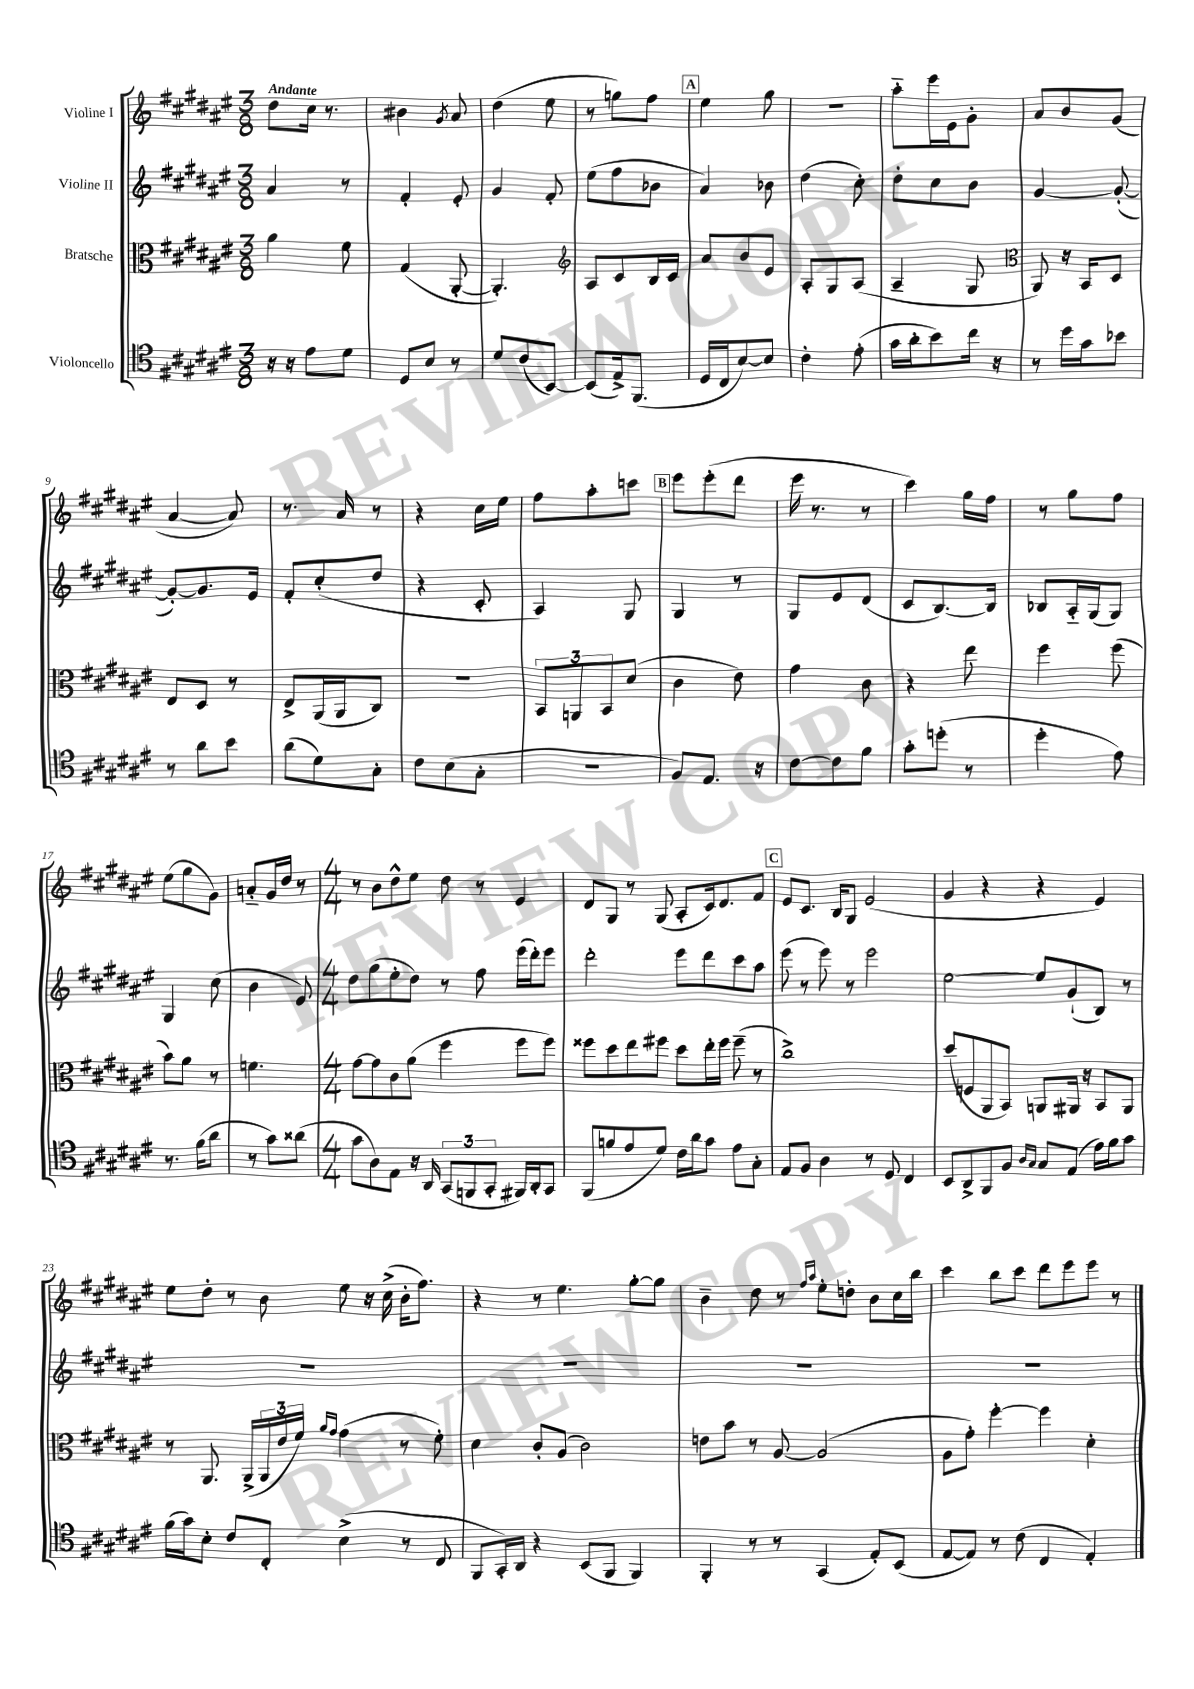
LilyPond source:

<<
\new StaffGroup <<
\new Staff = "s0" \with { instrumentName = "Violine I" } {
    \clef treble \key fis \major \numericTimeSignature \time 3/8 \tempo "Andante"
    dis''8 cis''16 r8. |
    bis'4 \acciaccatura { gis'8 } ais'8 |
    dis''4( eis''8 |
    r8 g''8) fis''8 |
    \mark \markup { \box "A" } eis''4 gis''8 |
    R4. |
    ais''8-_ eis'''16 eis'16 gis'8-. |
    ais'8 b'8 gis'8( |
    ais'4~ ais'8) |
    r8. ais'16 r8 |
    r4 cis''16 eis''16 |
    fis''8 ais''8-. c'''8 |
    \mark \markup { \box "B" } eis'''8 eis'''8-.( dis'''8 |
    eis'''16 r8. r8 |
    cis'''4) gis''16 fis''16 |
    r8 gis''8 fis''8 |
    eis''8( gis''8 gis'8) |
    a'8-_ gis'16 dis''16 r8 |
    \numericTimeSignature \time 4/4 r8 b'8 dis''8-^ eis''8 dis''8 r8 eis'4 |
    dis'8 gis8 r8 gis8( ais8-. cis'16) dis'8. fis'8 |
    \mark \markup { \box "C" } eis'8 cis'8. b16 gis8 eis'2( |
    gis'4 r4 r4 eis'4) |
    eis''8 dis''8-. r8 b'8 eis''8 r16 cis''16->( b'16-. fis''8.) |
    r4 r8 eis''4. gis''8~-. gis''8 |
    b'4-- dis''8 r8 \grace { fis''16 ais''16 } eis''8-. d''8-. b'8 cis''16 b''16 |
    cis'''4 b''8 cis'''8 dis'''8 eis'''8 eis'''8 r8 \bar "|." |
}
\new Staff = "s1" \with { instrumentName = "Violine II" } {
    \clef treble \key fis \major \numericTimeSignature \time 3/8
    ais'4 r8 |
    fis'4-. eis'8-. |
    gis'4 fis'8-. |
    eis''8( fis''8 bes'8 |
    \mark \markup { \box "A" } ais'4) bes'8 |
    dis''4( cis''8-.) |
    dis''8-. cis''8 b'8 |
    gis'4~ gis'8~-.( |
    gis'8~-.) gis'8. eis'16 |
    fis'8-. cis''8-.( dis''8 |
    r4 cis'8-. |
    ais4) gis8 |
    \mark \markup { \box "B" } gis4 r8 |
    gis8 eis'8 dis'8( |
    cis'8 b8.~) b16 |
    bes8 ais16-_ gis16( gis8) |
    gis4 cis''8( |
    b'4 eis'8) |
    \numericTimeSignature \time 4/4 dis''8 gis''8( eis''8-. dis''8) r8 fis''8 eis'''16( dis'''16-.) eis'''8 |
    dis'''2-. eis'''8 dis'''8 cis'''8 ais''8 |
    \mark \markup { \box "C" } eis'''8( r8 eis'''8) r8 eis'''2 |
    eis''2~ eis''8 gis'8-!( b8) r8 |
    R1 |
    R1 |
    R1 |
    R1 \bar "|." |
}
\new Staff = "s2" \with { instrumentName = "Bratsche" } {
    \clef alto \key fis \major \numericTimeSignature \time 3/8
    ais'4 fis'8 |
    gis4( ais,8~-. |
    ais,4.-.) |
    \clef treble ais8 cis'8 b16 cis'16 |
    \mark \markup { \box "A" } ais'8 b'8 eis'8 |
    ais8-. gis8 ais8( |
    ais4-- gis8 |
    \clef alto ais,8) r16 b,16 dis8 |
    eis8 dis8 r8 |
    eis8-> ais,16( ais,16 cis8) |
    R4. |
    \tuplet 3/2 { b,8 a,8 b,8 } dis'8( |
    \mark \markup { \box "B" } cis'4 eis'8) |
    gis'4 cis'8 |
    r4 eis''8 |
    fis''4 fis''8( |
    b'8) ais'8 r8 |
    f'4. |
    \numericTimeSignature \time 4/4 gis'8~ gis'8 cis'8 ais'8( fis''4 fis''8 fis''8) |
    fisis''8 dis''8 eis''8 fis''8 dis''8 eis''16-. fis''16 fis''8--( r8 |
    \mark \markup { \box "C" } cis''1->) |
    dis''8( f8 ais,8 b,8) a,8 ais,16 r16 b,8 ais,8 |
    r8 ais,8. ais,16->( \tuplet 3/2 { ais,16 eis'16 fis'16) } \grace { ais'16 gis'16 } gis'4( r8 fis'8-.) |
    dis'4 cis'8-. ais8( cis'2) |
    e'8 b'8 r8 ais8~ ais2( |
    ais8 gis'8-.) fis''4~-. fis''4 dis'4-. \bar "|." |
}
\new Staff = "s3" \with { instrumentName = "Violoncello" } {
    \clef tenor \key fis \major \numericTimeSignature \time 3/8
    r16 r16 eis'8 dis'8 |
    dis8 b8 r8 |
    dis'8 cis'8( b,8~) |
    b,8( eis16->) fis,8.( |
    \mark \markup { \box "A" } dis16 cis16 b8~) b8 |
    cis'4-. eis'8-.( |
    gis'16 ais'16-. b'8) cis''16 r16 |
    r8 dis''16 gis'16 bes'8 |
    r8 ais'8 b'8 |
    ais'8( dis'8) gis8-. |
    cis'8 b8( gis8-. |
    R4. |
    \mark \markup { \box "B" } fis8) eis8. r16 |
    cis'8~ cis'8 fis'8 |
    gis'8-. d''8-.( r8 |
    dis''4-. eis'8) |
    r8. fis'16( ais'8 |
    r8 gis'8) aisis'8( |
    \numericTimeSignature \time 4/4 gis'8 ais8) eis8 r16 ais,16 \tuplet 3/2 { gis,8( f,8 gis,8-. } fis,16) ais,16-. gis,8 |
    fis,8( f'8 eis'8 dis'8) cis'16 ais'16 gis'8 eis'8 gis8-. |
    \mark \markup { \box "C" } eis8 fis8 ais4 r8 dis8 cis4 |
    b,8 ais,8-> fis,8 fis8 \grace { ais16 gis16 } gis8 eis8( eis'16) fis'16 gis'8 |
    fis'16( gis'16) b8-. cis'8 cis8-. b4->( r8 cis8 |
    fis,8 gis,16-.) ais,16 r4 b,8( fis,8 fis,4) |
    fis,4-. r8 r8 gis,4( eis8-.) b,8( |
    eis8~ eis8) r8 cis'8( cis4 eis4-.) \bar "|." |
}
>>
>>
